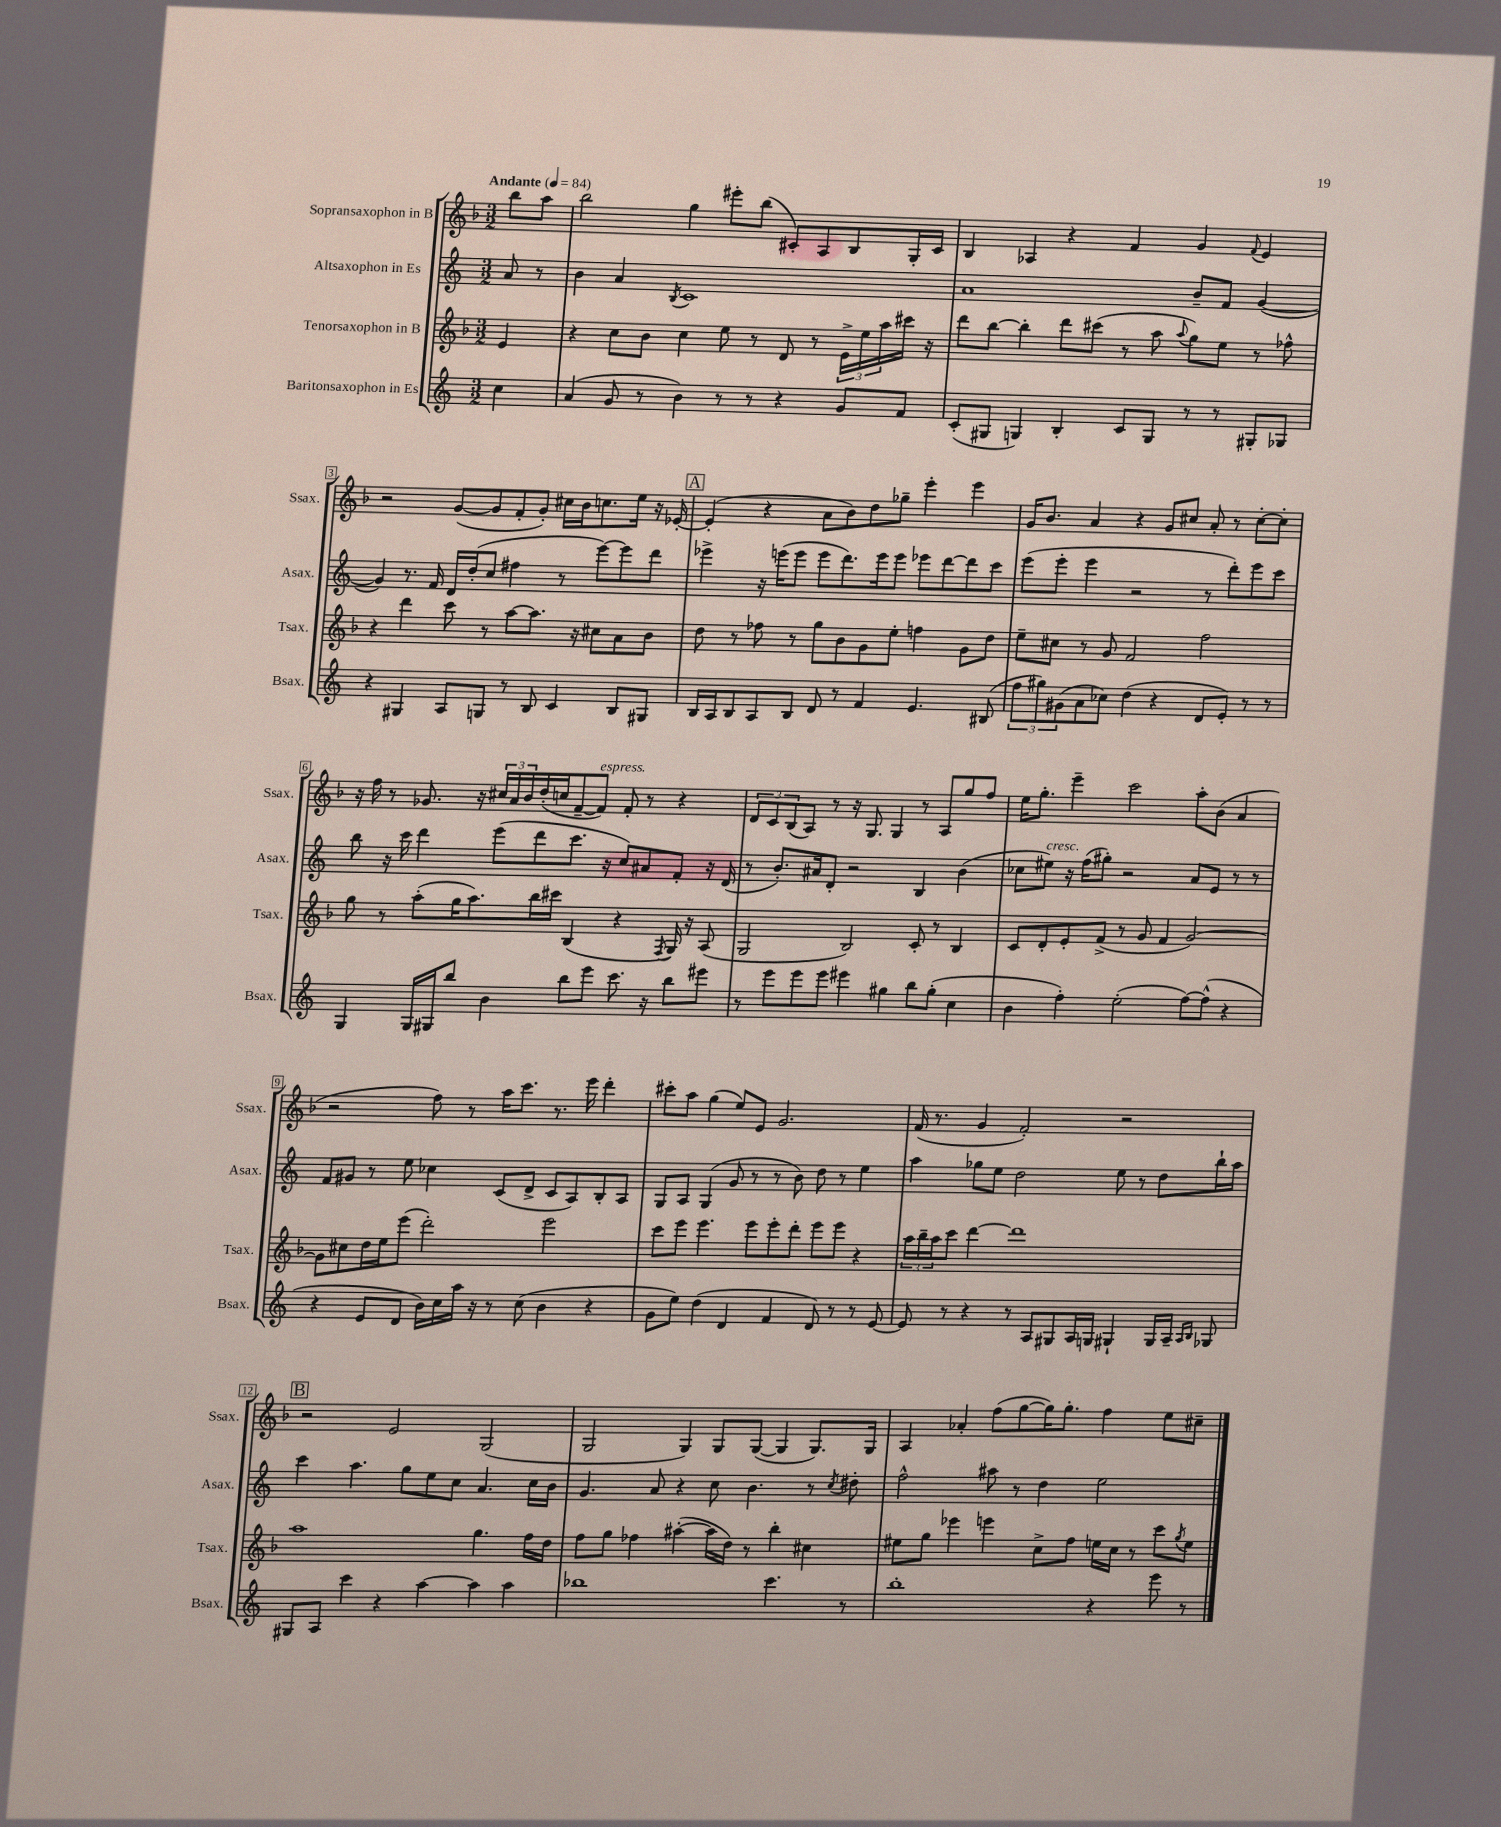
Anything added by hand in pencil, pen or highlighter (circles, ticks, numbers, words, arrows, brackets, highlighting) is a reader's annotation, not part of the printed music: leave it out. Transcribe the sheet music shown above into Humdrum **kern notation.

**kern	**kern	**kern	**kern
*staff4	*staff3	*staff2	*staff1
*clefG2	*clefG2	*clefG2	*clefG2
*k[]	*k[b-]	*k[]	*k[b-]
*M3/2	*M3/2	*M3/2	*M3/2
*MM84	*MM84	*MM84	*MM84
4cc\	4e/	8a/	8bb-\L
.	.	8r	8aa\J
=	=	=	=
(4a/	4r	4b\	2bb-\
8g/	8cc\L	4a/	.
8r	8b-\J	.	.
.	.	8qB/	.
4b\)	4cc\	1c	4gg\
8r	8ee\	.	8eee#'\L
8r	8r	.	(8bb-\J
4r	8d/	.	8c#'/L)
.	8r	.	8A/
8g/L	24e^\LL	.	8B-/
.	24ee\	.	.
.	24aa\	.	.
8f/J	16ccc#\JJ	.	16G'/L
.	16r	.	16c#/JJ
=	=	=	=
(8c'/L	8ddd\L	1a	4B-/
8G#/J	[8bb-\J	.	.
4G/)	4bb-'\]	.	4A-/
4B'/	8ddd\L	.	4r
.	(8ccc#\J	.	.
8c/L	8r	.	4f/
8G/J	8aa\	.	.
.	8qqaa/	.	.
8r	8gg\L)	8b~/L	4g/
8r	8ee\J	8f/J	.
.	.	.	8qqf/
8G#'/L	8r	([4g/	4e/
8G-/J	8ff-^^\	.	.
=	=	=	=
4r	4r	4g/])	2r
4G#/	4ddd\	8.r	.
.	.	16f/	.
8A/L	8ccc\	16d/LL	([8g/L
.	.	(16dd'/J	.
8G/J	8r	8cc/J	8g/]
8r	[8aa\L	4ff#\	8f'/
8B/	8.aa\]J	.	8g'/J)
4c/	.	8r	16cc#\LL
.	16r	.	16b-\J
.	8cc#\L	[8eee\L)	8.cc\
8B/L	8a\	8eee\]	.
.	.	.	16ee\Jk
8G#/J	8b-\J	8ddd\J	16r
.	.	.	[16e-'/
=	=	=	=
16B/LL	8dd\	4eee-^\	(4e-'/]
16A/J	.	.	.
8B/	8r	.	.
8A/	8ff-\	16r	4r
.	.	(16eee\LK	.
8B/J	8r	8eee\J	.
8d/	8gg\L	8eee\L	8a\L
8r	8b-\	8.ddd\)	8b-\)
4f/	8g\	.	8dd\
.	.	16eee\k	.
.	8ee'\J	8eee\J	8gg-~\J
4.e/	4ff\	8eee-\L	4eee'\
.	.	[8ddd\	.
.	8g\L	8ddd\]	4eee\
(8B#/	8dd\J	8ccc\J	.
=	=	=	=
12ff\L	8ee~\L	(8eee\L	16g/LK
.	.	.	8.b-/J
12gg#\)	.	.	.
.	8cc#\J	8eee'\J	.
(12g#\	.	.	.
8a\	8r	4eee\	4a/
8cc-\J)	8g/	.	.
(4dd\	2f/	2r	4r
4r	.	.	8g/L
.	.	.	8cc#/J
8d/L	2ff\	8r	8a'/
8e'/J)	.	8ddd'\L)	8r
8r	.	8eee\	[8cc#'\L
8r	.	8ccc\J	8cc#'\]J
=	=	=	=
4G/	8gg\	8bb\	16r
.	.	.	16ff\
.	8r	16r	8r
.	.	16ccc\	.
16G/LL	(8aa'\L	4ddd\	8.g-/
16G#/J	.	.	.
8bb/J	16gg\K	.	.
.	8.aa\)	.	16r
4b\	.	(8eee\L	24cc#/LL
.	.	.	24a/
.	.	.	24b-/
.	16bb-\L	8ddd\	(16dd'/
.	16ccc#\JJ	.	16cc/J
8bb\L	(4B-/	8.ccc\J	[8f~/
8eee\J	.	.	8f/]J)
.	.	16r	.
8.ccc\	4r	8cc/L)	8f'/
.	.	8a#/	8r
16r	.	.	.
.	8qF/	.	.
8bb\L	16G/)	8f'/J	4r
.	16r	.	.
8eee#\J	(8A/	16r	.
.	.	(16d/	.
=	=	=	=
8r	2G/	8r	12d/L
.	.	.	12c/
8eee\L	.	8.b'/L)	.
.	.	.	(12B-/
8eee\	.	.	8A/J)
.	.	16a#/k	.
8eee\J	.	8d'/J	8r
4eee#\	2B-/)	2r	16r
.	.	.	8.G/
4gg#\	.	.	4G/
8bb\L	8c'/	4B/	8r
(8gg#'\J	8r	.	8A/L
4cc\	4B-/	(4b\	8gg/
.	.	.	8ff/J
=	=	=	=
4b\	8c/L	8cc-\L	16ee\LK
.	.	.	8.gg'\J
.	8d'/	8ee#\J)	.
4ff'\)	8e'/	16r	4eee~\
.	.	(16ff\LK	.
.	(8f^/J	8gg#'\J)	.
(2ee'\	8r	2r	2ccc\
.	8g/	.	.
.	4f/	.	.
[8ff\L)	[2g/)	8a/L	8aa'\L
(8ff^^\]J	.	8e/J	(8b-\J
4r	.	8r	4a/
.	.	8r	.
=	=	=	=
4r	8g\]L	8f/L	2r
.	8cc#\	8g#/J	.
8e/L	16dd\L	8r	.
.	16ee\J	.	.
8d/J	(8eee\J	8ee\	.
16b\LL)	2ddd'\)	4cc-\	8ff\)
16cc\	.	.	.
16aa\JJ	.	.	8r
16r	.	.	.
8r	.	(8c/L	16aa\LK
.	.	.	8.ccc\J
(8cc\	.	8d^/J	.
4b\	2eee\	8c/L	8.r
.	.	8A/)	.
.	.	.	16eee\
4r	.	8B'/	4ddd'\
.	.	8A/J	.
=	=	=	=
8g\L	8ccc\L	8G/L	8ccc#'\L
8ee\J)	8eee\J	8A/J	8aa\J
(4dd\	4.eee\	(4G/	(4gg\
4d/	.	8g/	8ee/L)
.	8eee\L	8r	8e/J
4f/	8eee'\	8r	2.g/
.	8ddd'\J	8b\)	.
8d/)	8eee\L	8dd\	.
8r	8eee\J	8r	.
8r	4r	4ee\	.
[8e/	.	.	.
=	=	=	=
8e/]	24aa\LL	4aa\	(16f/
.	24bb-~\	.	.
.	.	.	8.r
.	24aa\J	.	.
8r	8ccc\J	.	.
4r	[4ddd\	8gg-\L	4g/
.	.	8ee\J	.
8r	1ddd]	2dd\	2f'/)
8A/L	.	.	.
8G#/	.	.	.
16A/L	.	.	.
16G/JJ	.	.	.
4G#`/	.	8ee\	2r
.	.	8r	.
16G#/LL	.	8dd\L	.
16A~/JJ	.	.	.
16qqA/LL	.	.	.
16qqB/JJ	.	.	.
8G-/	.	16bb`\L	.
.	.	16aa\JJ	.
=	=	=	=
8G#/L	1aa	4ccc\	2r
8A/J	.	.	.
4ccc\	.	4.aa\	.
4r	.	.	2e/
.	.	8gg\L	.
[4aa\	.	8ee\	.
.	.	8cc\J	.
4aa\]	4.gg\	4.a/	(2G/
4aa\	.	.	.
.	16ff\LL	16cc\LL	.
.	16dd\JJ	16b\JJ	.
=	=	=	=
1bb-	8ff\L	4.g/	2G/
.	8gg\J	.	.
.	4ff-\	.	.
.	.	8a/	.
.	([4aa#'\	4r	4G/)
.	16aa#\]LL	8cc\	8G/L
.	16dd\JJ)	.	.
.	8r	4.b\	([8G/J
4.ccc\	4bb-'\	.	4G/]
.	4cc#\	8r	8.G/L)
.	.	8qcc/	.
8r	.	8dd#'\	.
.	.	.	16G/Jk
=	=	=	=
1bb'	8ee#\L	2ff^^\	4A/
.	8gg\J	.	.
.	4eee-\	.	4a-'/
.	4eee\	8aa#\	(8ff\L
.	.	8r	[8gg\
.	8cc^\L	4dd\	16gg\]K)
.	.	.	8.gg'\J
.	8ff\J	.	.
4r	16ee\LL	2ee\	4ff\
.	16cc\JJ	.	.
.	8r	.	.
8eee\	8ccc\L	.	8ee\L
.	8qgg/	.	.
8r	8ee\J	.	8cc#~\J
==	==	==	==
*-	*-	*-	*-
